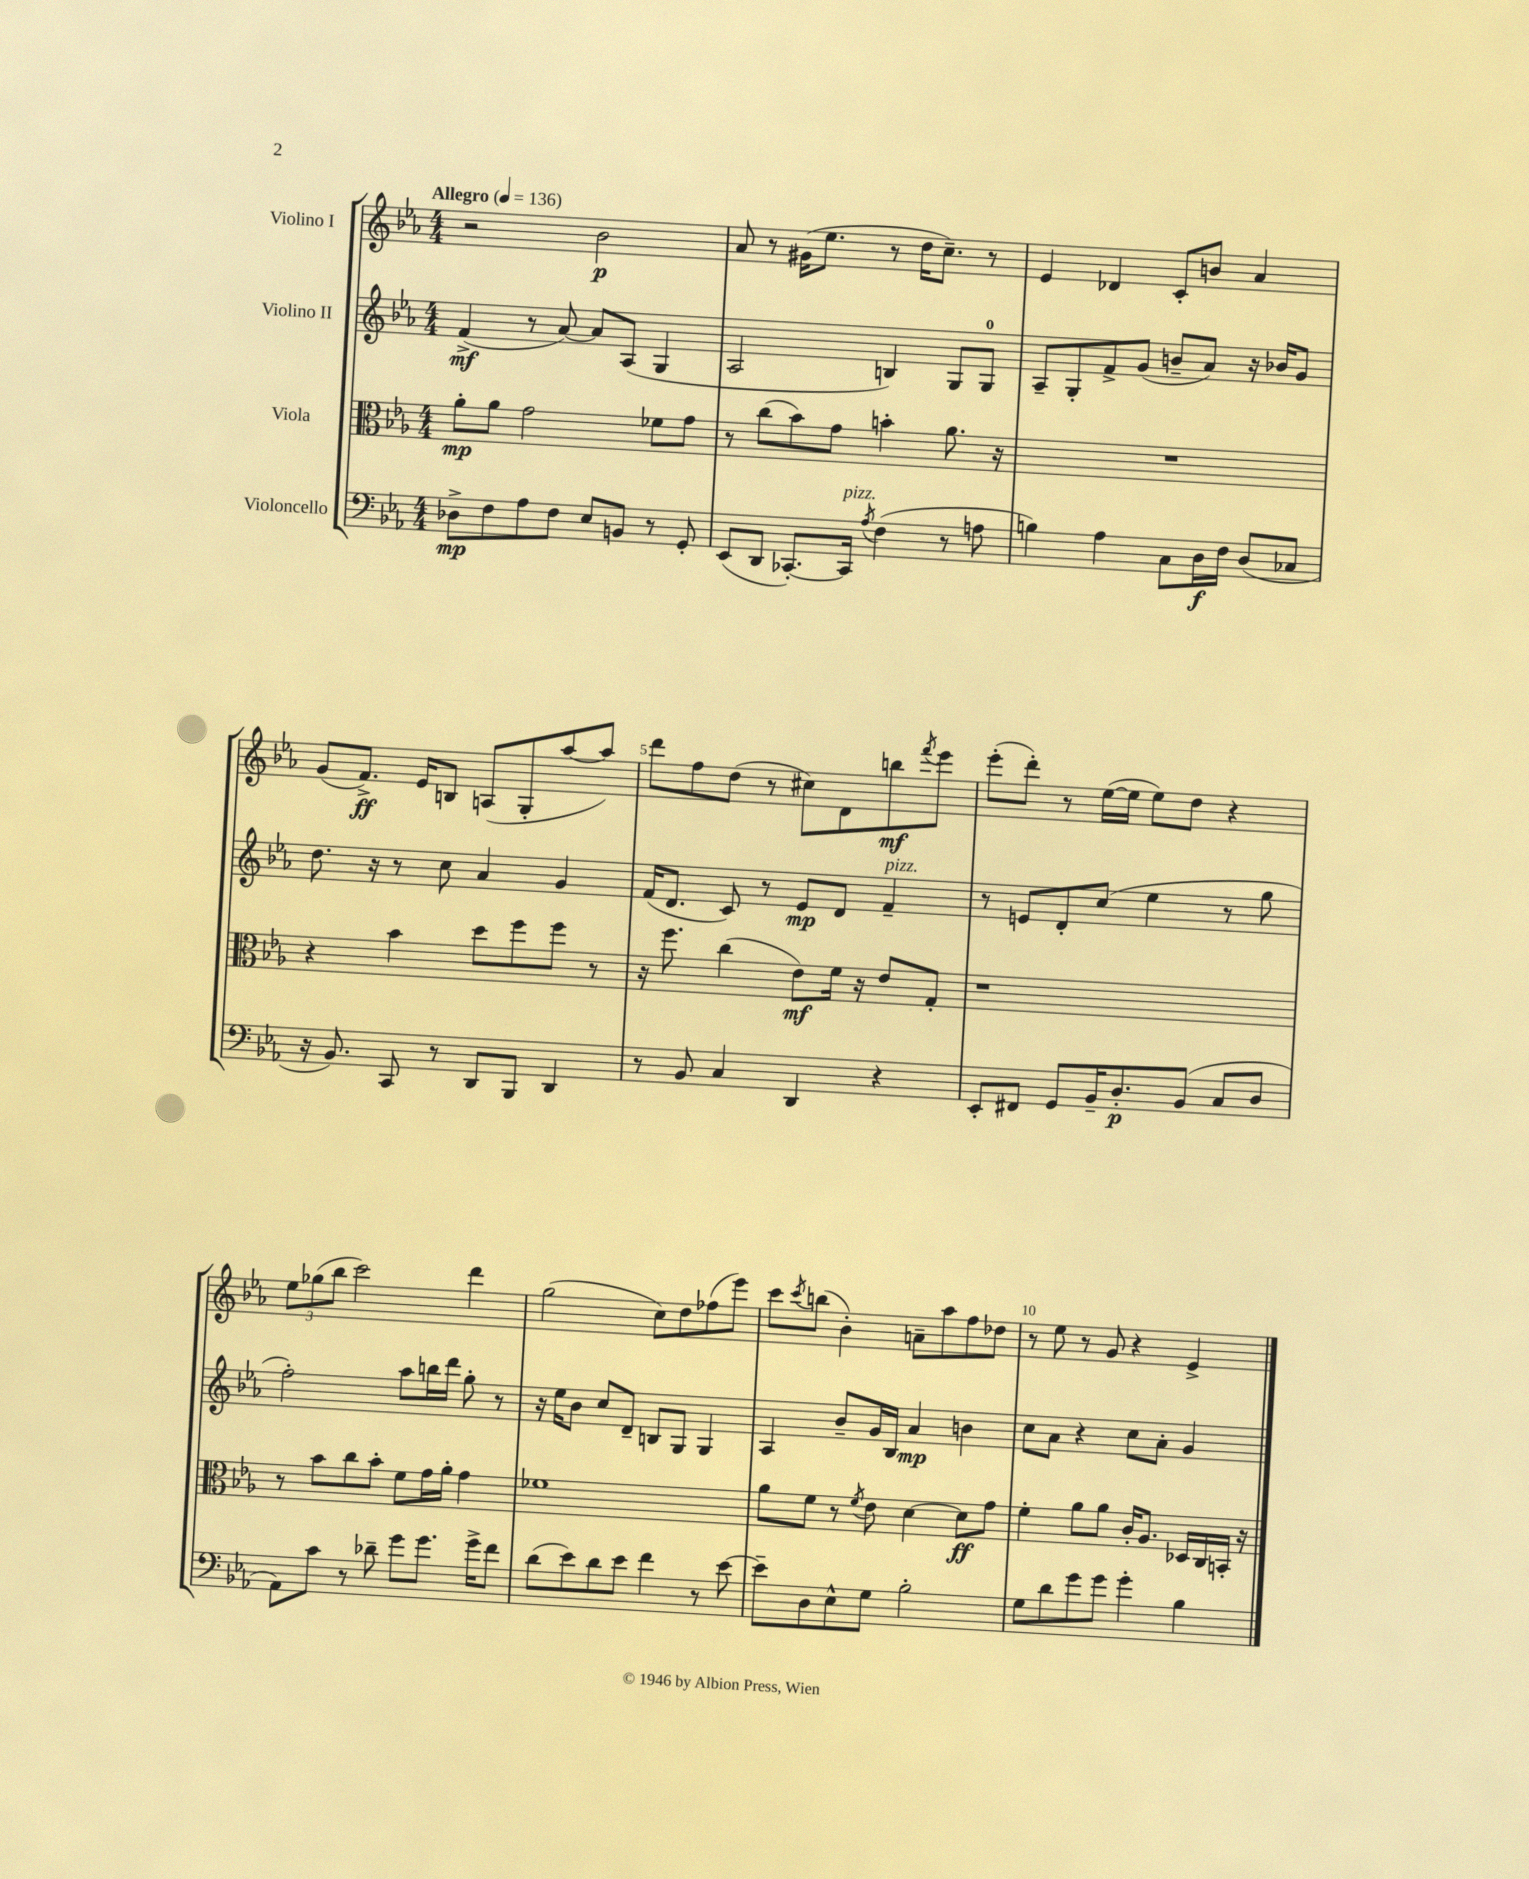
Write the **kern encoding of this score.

**kern	**kern	**kern	**kern
*staff4	*staff3	*staff2	*staff1
*clefF4	*clefC3	*clefG2	*clefG2
*k[b-e-a-]	*k[b-e-a-]	*k[b-e-a-]	*k[b-e-a-]
*M4/4	*M4/4	*M4/4	*M4/4
*MM136	*MM136	*MM136	*MM136
8D-^	8a-'	(4f^	2r
8F	8a-	.	.
8A-	2g	8r	.
8F	.	[8a-)	.
8E-	.	8a-]	2b-
8BB	.	(8A-	.
8r	8f-	4G	.
8GG'	8g	.	.
=	=	=	=
(8EE-	8r	2A-	8a-
8DD	(8cc	.	8r
[8.CC-')	8b-)	.	(16g#
.	.	.	8.ee-
.	8g	.	.
16CC-]	.	.	.
8qA-	.	.	.
(4F	4b'	4B)	8r
.	.	.	16dd
.	.	.	8.cc~)
8r	8.a-	8G	.
8A	.	8G	8r
.	16r	.	.
=	=	=	=
4B)	1r	8A-~	4e-
.	.	8G'	.
4A-	.	8f^	4d-
.	.	(8g	.
8C	.	8b~	8c'
16D	.	8a-)	8b
16F	.	.	.
(8D	.	16r	4a-
.	.	16b-	.
8C-	.	8g	.
=	=	=	=
16r	4r	8.dd	(8g
8.BB-)	.	.	.
.	.	.	8.f^)
.	.	16r	.
8CC	4b-	8r	.
.	.	.	16e-
8r	.	8cc	8B
8DD	8dd	4a-	(8A
8BBB-	8ff	.	8G'
4DD	8ff	4g	[8aa-
.	8r	.	8aa-])
=	=	=	=
8r	16r	(16f	8ddd
.	8.ff	8.d	.
8BB-	.	.	8ff
4C	(4cc	8c)	(8dd
.	.	8r	8r
4DD	8e-)	8e-	8cc#)
.	16f	8d	8d
.	16r	.	.
4r	8e-	4f~	8bb
.	.	.	8qfff
.	8G'	.	8eee-
=	=	=	=
8EE-'	1r	8r	(8eee-'
8FF#	.	8e	8ddd')
8GG	.	8d'	8r
16BB-~	.	(8cc	([16ee-
8.D'	.	.	16ee-]
.	.	4ee-	8ee-)
(8BB-	.	.	8dd
8C	.	8r	4r
8D	.	8gg	.
=	=	=	=
8AA-)	8r	2ff')	12ee-
.	.	.	(12gg-
8c	8b-	.	.
.	.	.	12bb-
8r	8cc	.	2ccc)
8d-~	8b-'	.	.
8g	8f	8aa-	.
8.g	16g	16bb	.
.	16a-'	16ddd	.
.	4g	8gg'	4ddd
16g^	.	.	.
8f	.	8r	.
=	=	=	=
(8d	1f-	16r	(2gg
.	.	16ee-	.
8e-)	.	8b-	.
8d	.	8cc	.
8e-	.	8d~	.
4f	.	8B	8cc)
.	.	8G	8dd
8r	.	4G	(8ff-
[8e-	.	.	8eee-)
=	=	=	=
8e-~]	8a-	4A-	8ccc
.	.	.	8qccc
8D	8f	.	(8bb
8E-^^	8r	8b-~	4b-')
.	8qf	.	.
8G	8e-	16g	.
.	.	16B-	.
2B-'	[4d	4a-	8a~
.	.	.	8aa-
.	8d]	4b	8ff
.	8g	.	8dd-
=	=	=	=
8G	4f'	8cc	8r
8d	.	8a-	8ee-
8g	8a-	4r	8r
8g	8a-	.	8g
4g'	16c'	8cc	4r
.	8.A-	.	.
.	.	8a-'	.
4B-	16D-	4g	4e-^
.	16C	.	.
.	16BB'	.	.
.	16r	.	.
==	==	==	==
*-	*-	*-	*-
